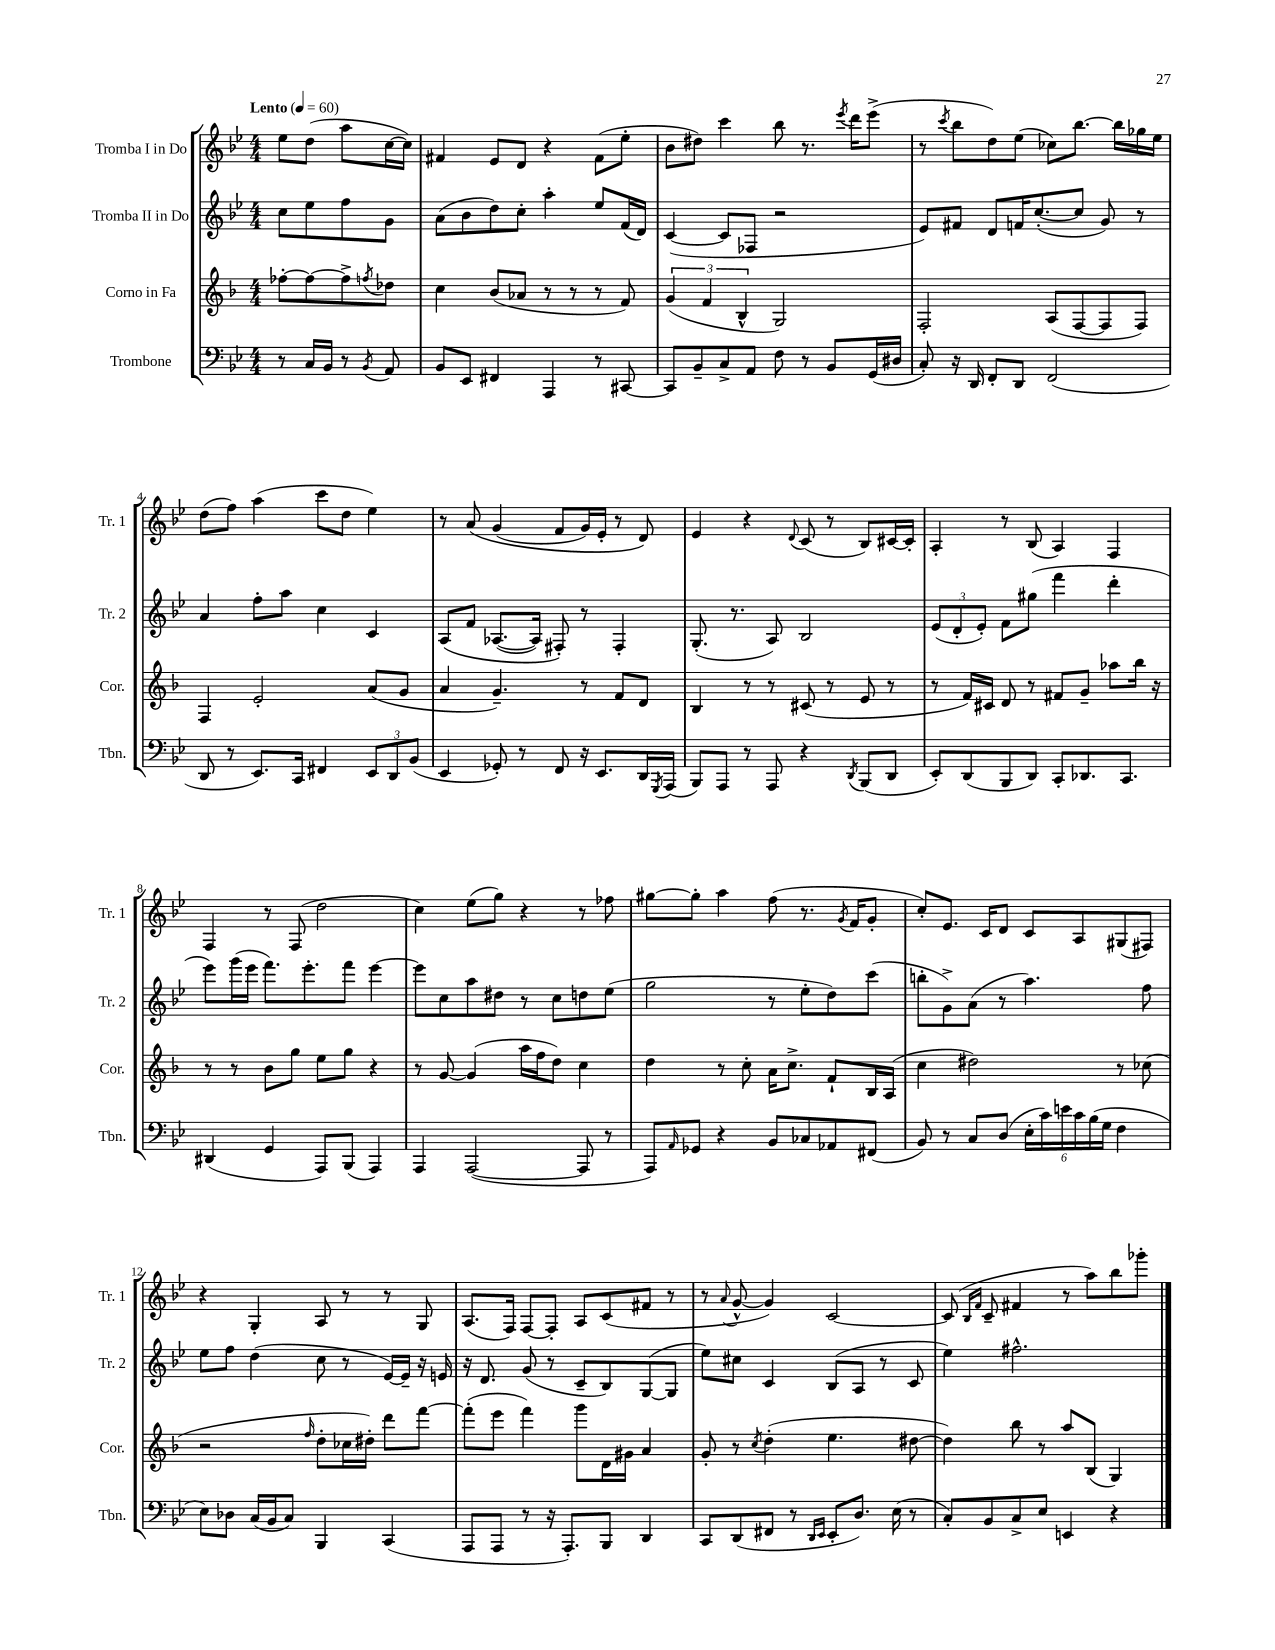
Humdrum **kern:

**kern	**kern	**kern	**kern
*staff4	*staff3	*staff2	*staff1
*clefF4	*clefG2	*clefG2	*clefG2
*k[b-e-]	*k[b-]	*k[b-e-]	*k[b-e-]
*M4/4	*M4/4	*M4/4	*M4/4
*MM60	*MM60	*MM60	*MM60
8r	[8ff-'\L	8cc\L	8ee-\L
16C/LL	8ff-\_	8ee-\	(8dd\J
16BB-/JJ	.	.	.
8r	8ff-^\]	8ff\	8aa\L
8qBB-/	8qff/	.	.
8AA/	8dd-\J	8g\J	[16cc\L
.	.	.	16cc\]JJ)
=	=	=	=
8BB-/L	4cc\	(8a\L	4f#/
8EE-/J	.	8b-\	.
4FF#/	(8b-/L	8dd\)	8e-/L
.	8a-/J	8cc'\J	8d/J
4AAA/	8r	4aa'\	4r
.	8r	.	.
8r	8r	8ee-/L	(8f#\L
[8CC#/	8f/)	(16f/L	8ee-'\J
.	.	16d/JJ)	.
=	=	=	=
8CC#/]L	(6g/	([4c/	8b-\L
8BB-~/	.	.	8dd#\J)
.	6f/	.	.
8C^/	.	8c/]L	4ccc\
.	6B-^^/	.	.
8AA/J	.	8F-/J	.
8F\	2G/)	2r	8bb-\
8r	.	.	8.r
8BB-/L	.	.	.
.	.	.	8qeee-/
.	.	.	16ddd\LK
(16GG/L	.	.	(8eee-^\J
16D#/JJ	.	.	.
=	=	=	=
8C'/)	2F'/	8e-/L)	8r
.	.	.	8qccc/
16r	.	8f#/J	8bb-\L
16DD/	.	.	.
8FF'/L	.	8d/L	8dd\)
8DD/J	.	16f/K	(8ee-\J
.	.	([8.cc'/	.
(2FF/	(8A/L	.	8cc-\L)
.	[8F/	8cc/]J	[8.bb-\J
.	8F/]	8g/)	.
.	.	.	16bb-\]LL
.	8F/J)	8r	16gg-\
.	.	.	16ee-\JJ
=	=	=	=
8DD/	4F/	4a/	(8dd\L
8r	.	.	8ff\J)
8.EE-/L)	2e'/	8ff'\L	(4aa\
.	.	8aa\J	.
16CC/Jk	.	.	.
4FF#/	.	4cc\	8ccc\L
.	.	.	8dd\J
12EE-/L	(8a/L	4c/	4ee-\)
12DD/	.	.	.
.	8g/J	.	.
(12BB-/J	.	.	.
=	=	=	=
4EE-/	4a/	&(8A/L	8r
.	.	8f/J	&(8a/
8GG-'/)	4.g~/)	([8.A-/L	(4g/
8r	.	.	.
.	.	16A-/]Jk)	.
8FF/	.	8F#'/&)	8f/L
16r	8r	8r	16g/L)
8.EE-/L	.	.	16e-'/JJ
.	8f/L	4F#'/	8r
16DD/L	8d/J	.	8d/&)
8qGGG/	.	.	.
(16AAA/JJ	.	.	.
=	=	=	=
8BBB-/L)	4B-/	(8.G'/	4e-/
8AAA/J	.	.	.
.	.	8.r	.
8r	8r	.	4r
8AAA/	8r	8A/)	.
.	.	.	8qqd/
4r	(8c#/	2B-/	(8c/
.	8r	.	8r
8qDD/	.	.	.
(8BBB-/L	8e/	.	8B-/L)
8DD/J	8r	.	[16c#/L
.	.	.	16c#'/]JJ
=	=	=	=
8EE-'/L)	8r	(12e-/L	4A'/
.	.	12d'/	.
(8DD/	16f/LL)	.	.
.	.	12e-'/J)	.
.	16c#/JJ	.	.
8BBB-/	8d/	8f\L	8r
8DD/J)	8r	(8gg#\J	(8B-/
8CC'/L	8f#/L	4fff\	4A/)
8.DD-/	8g~/J	.	.
.	8aa-\L	4ddd'\	4F/
8.CC/J	.	.	.
.	16bb-\Jk	.	.
.	16r	.	.
=	=	=	=
(4DD#/	8r	8eee-\L)	4F/
.	8r	(16ggg\L	.
.	.	16eee-\JJ	.
4GG/	8b-\L	8.fff\L)	8r
.	8gg\J	.	(8F/
.	.	8.eee-'\	.
8AAA/L)	8ee\L	.	2dd\
(8BBB-/J	8gg\J	8fff\J	.
4AAA/)	4r	[4eee-\	.
=	=	=	=
4AAA/	8r	8eee-\]L	4cc\)
.	[8g/	8cc\	.
([2AAA/	(4g/]	8aa\	(8ee-\L
.	.	8dd#\J	8gg\J)
.	16aa\LL	8r	4r
.	16ff\J	.	.
.	8dd\J)	8cc\L	.
8AAA/]	4cc\	8dd\	8r
8r	.	(8ee-\J	8ff-\
=	=	=	=
8AAA/L)	4dd\	2gg\	[8gg#\L
16qqAA/	.	.	.
8GG-/J	.	.	8gg#'\]J
4r	8r	.	4aa\
.	8cc'\	.	.
8BB-/L	16a\LK	8r	(8ff\
.	8.cc^\J	.	.
8C-/	.	8ee-'\L	8.r
8AA-/	8f`/L	8dd\)	.
.	.	.	8qg/
.	.	.	16f/LK
(8FF#/J	16B-/L	(8ccc\J	8g'/J
.	(16A/JJ	.	.
=	=	=	=
8BB-/)	4cc\	8bb'\L	8cc'/L)
8r	.	8g^\)	8.e-/J
8C/L	2dd#\)	(8a\J	.
.	.	.	16c/LK
(8D/J	.	8r	8d/J
24E-'\LL	.	4.aa\)	8c/L
24c\)	.	.	.
24e\	.	.	.
24c\	.	.	8A/
(24B-\	.	.	.
24G\JJ	.	.	.
4F\	8r	.	(8G#/
.	(8cc-\	8ff\	8F#/J)
=	=	=	=
8E-\L)	2r	8ee-\L	4r
8D-\J	.	8ff\J	.
(16C/LL	.	(4dd\	4G'/
16BB-/J	.	.	.
8C/J)	.	.	.
.	16qqff/	.	.
4BBB-/	8dd'\L	8cc\	8A/
.	16cc-\L	8r	8r
.	16dd#'\JJ)	.	.
(4CC/	8ddd\L	[16e-/LL)	8r
.	.	16e-~/]JJ	.
.	[8fff\J	16r	8G/
.	.	16e/	.
=	=	=	=
8AAA/L	(8fff'\]L	16r	(8.A/L
.	.	8.d/	.
8AAA/J	8eee\J	.	.
.	.	.	16F/Jk)
8r	4fff\)	(8g/	[8F/L
16r	.	8r	8F'/]J
8.AAA'/L)	.	.	.
.	8ggg\L	8c~/L	8A/L
8BBB-/J	16d\L	8B-/)	(8c/
.	16g#\JJ	.	.
4DD/	4a/	([8G/	8f#/J
.	.	8G/]J	8r
=	=	=	=
8CC/L	8g'/	8ee-\L)	8r
.	.	.	8qqa/
(8DD/	8r	8cc#\J	[8g^^/
.	8qcc/	.	.
8FF#/J	(4dd'\	4c/	4g/])
8r	.	.	.
16qqDD/LL	.	.	.
16qqEE-/JJ	.	.	.
8EE-'/L	4.ee\	(8B-/L	[2c/
8.D/J)	.	8A/J	.
.	.	8r	.
(16E-\	.	.	.
8r	[8dd#\	8c/	.
=	=	=	=
8C'/L)	4dd#\])	4ee-\)	(8c/]
.	.	.	16qqB-/LL
.	.	.	16qqf/JJ
8BB-/	.	.	8c~/
8C^/	8bb-\	2.ff#^^\	4f#/
8E-/J	8r	.	.
4EE/	8aa/L	.	8r
.	(8B-/J	.	8aa\L)
4r	4G/)	.	8bb-\
.	.	.	8ggg-'\J
==	==	==	==
*-	*-	*-	*-
